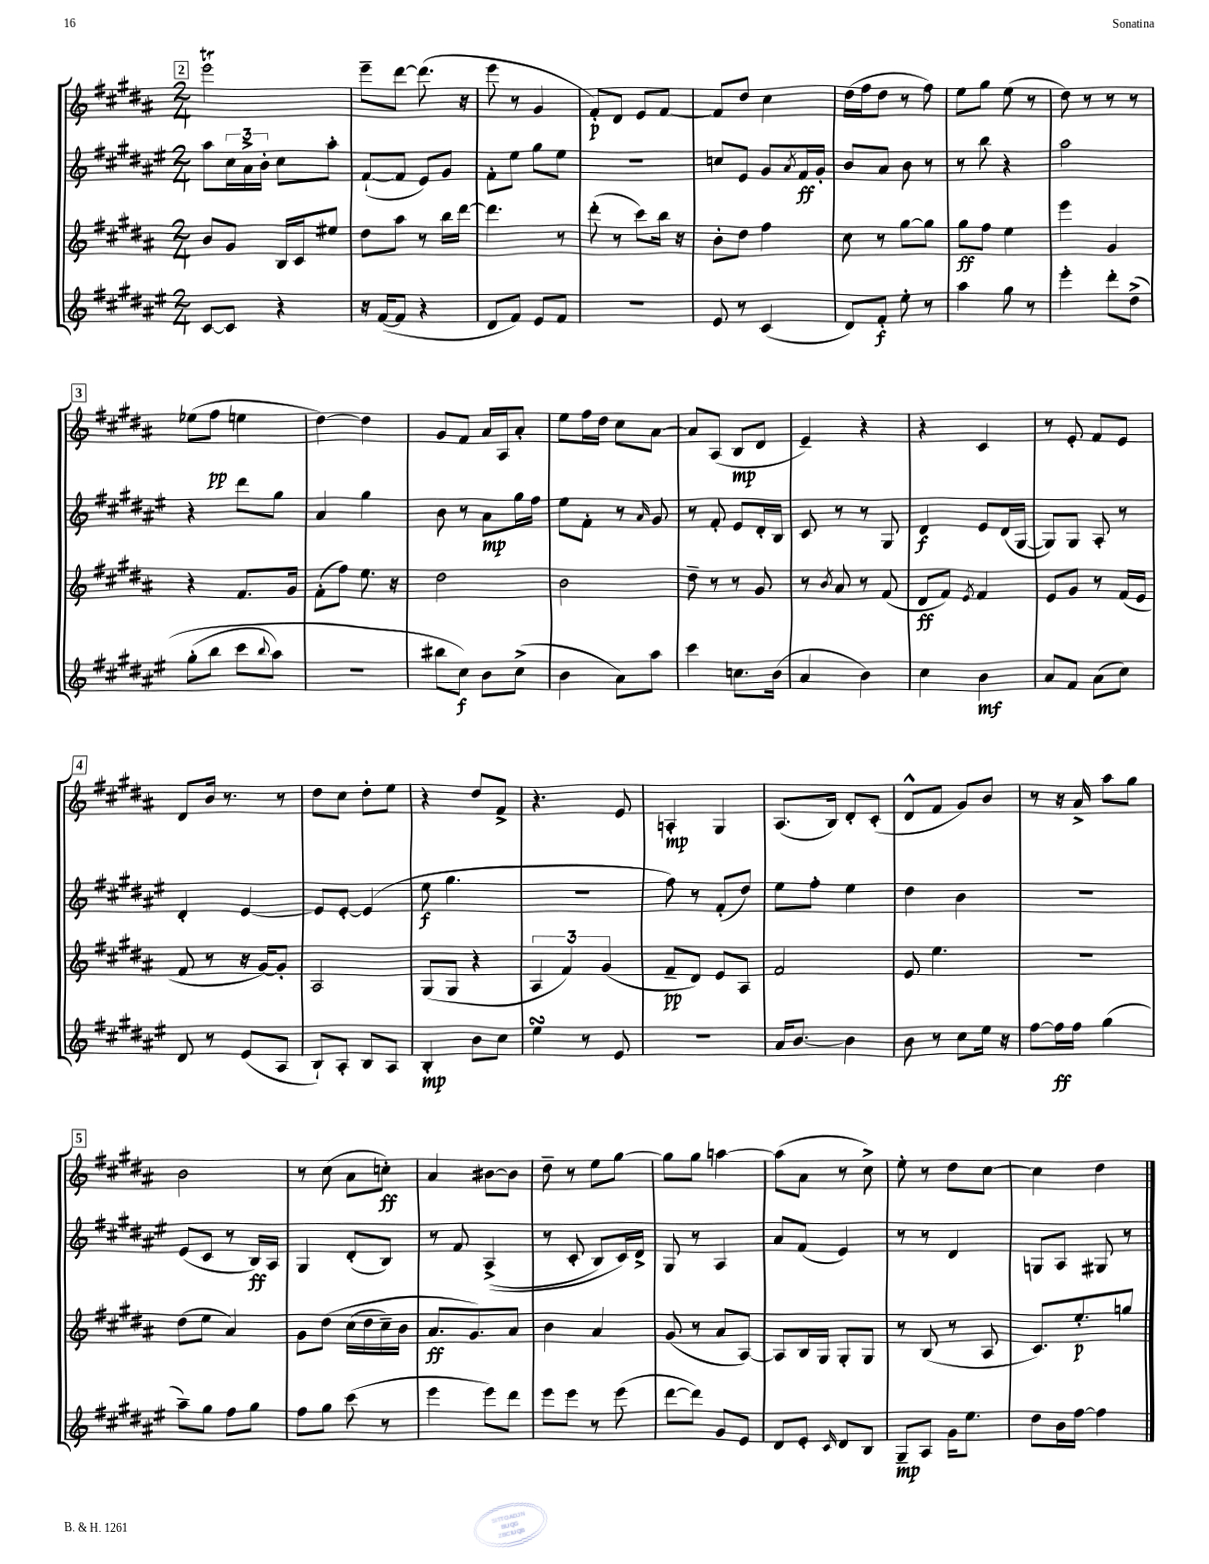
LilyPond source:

<<
\new StaffGroup <<
\new Staff = "s0" {
    \clef treble \key b \major \numericTimeSignature \time 2/4
    \mark \markup { \box "2" } e'''2\trill |
    e'''8-- dis'''8~ dis'''8.( r16 |
    e'''8 r8 gis'4 |
    fis'8-.\p) dis'8 e'8 fis'8~ |
    fis'8 dis''8 cis''4 |
    dis''16( fis''16 dis''8 r8 fis''8) |
    e''8 gis''8 e''8( r8 |
    dis''8) r8 r8 r8 |
    \mark \markup { \box "3" } ees''8( fis''8\pp e''4 |
    dis''4~) dis''4 |
    gis'8 fis'8 ais'16 ais16 ais'8-. |
    e''8 fis''16 dis''16 cis''8 ais'8~ |
    ais'8 ais8( b8\mp dis'8 |
    e'4--) r4 |
    r4 cis'4 |
    r8 e'8-. fis'8 e'8 |
    \mark \markup { \box "4" } dis'8 b'16 r8. r8 |
    dis''8 cis''8 dis''8-. e''8 |
    r4 dis''8 fis'8-> |
    r4. e'8 |
    a4-.\mp gis4 |
    ais8.( b16) dis'8-. cis'8-.( |
    dis'8-^ fis'8 gis'8) b'8 |
    r8 r16 ais'16-> ais''8 gis''8 |
    \mark \markup { \box "5" } b'2 |
    r8 cis''8( ais'8 c''8-.\ff) |
    ais'4 bis'8~ bis'8 |
    dis''8-- r8 e''8 gis''8~ |
    gis''8 gis''8 a''4~ |
    a''8( ais'8 r8 cis''8->) |
    e''8-. r8 dis''8 cis''8~ |
    cis''4 dis''4 \bar "|." |
}
\new Staff = "s1" {
    \clef treble \key fis \major \numericTimeSignature \time 2/4
    \mark \markup { \box "2" } ais''8 \tuplet 3/2 { cis''16 ais'16-> b'16-. } cis''8 ais''8-. |
    fis'8~-!( fis'8 eis'8) gis'8 |
    fis'8-. eis''8 gis''8 eis''8 |
    R2 |
    c''8 eis'8 gis'8 \acciaccatura { ais'8 } fis'16\ff gis'16-. |
    b'8 ais'8 b'8 r8 |
    r8 b''8 r4 |
    ais''2 |
    \mark \markup { \box "3" } r4 dis'''8 gis''8 |
    ais'4 gis''4 |
    b'8 r8 ais'8\mp gis''16 fis''16 |
    eis''8 fis'8-. r8 \grace { ais'16 } gis'8 |
    r8 fis'8-. eis'8 dis'16-. b16 |
    cis'8 r8 r8 gis8 |
    dis'4\f eis'8 dis'16( gis16~ |
    gis8) gis8 ais8-. r8 |
    \mark \markup { \box "4" } dis'4-. eis'4~ |
    eis'8 eis'8~-. eis'4( |
    eis''8\f gis''4. |
    r2 |
    fis''8) r8 fis'8-.( dis''8) |
    eis''8 fis''8-. eis''4 |
    dis''4 b'4 |
    R2 |
    \mark \markup { \box "5" } eis'8( cis'8 r8 b16\ff) ais16 |
    gis4 dis'8-.( b8) |
    r8 fis'8 ais4->(\( |
    r8 cis'8-. b8) cis'16\) dis'16-> |
    gis8 r8 ais4 |
    ais'8 fis'8( eis'4) |
    r8 r8 dis'4 |
    g8 ais8 gis8 r8 \bar "|." |
}
\new Staff = "s2" {
    \clef treble \key b \major \numericTimeSignature \time 2/4
    \mark \markup { \box "2" } b'8 gis'8 b16 cis'16 eis''8 |
    dis''8 ais''8 r8 b''16 dis'''16~ |
    dis'''4. r8 |
    dis'''8-.( r8 cis'''8) b''16 r16 |
    b'8-. dis''8 fis''4 |
    cis''8 r8 gis''8~ gis''8 |
    gis''8\ff fis''8 e''4 |
    e'''4 gis'4 |
    \mark \markup { \box "3" } r4 fis'8. gis'16 |
    fis'8-.( fis''8) e''8. r16 |
    dis''2 |
    b'2 |
    dis''8-- r8 r8 gis'8 |
    r8 \acciaccatura { b'8 } ais'8 r8 fis'8( |
    dis'8\ff fis'8) \acciaccatura { e'8 } fis'4 |
    e'8 gis'8 r8 fis'16( e'16 |
    \mark \markup { \box "4" } fis'8 r8 r16 gis'16~) gis'8-. |
    ais2 |
    gis8( gis8 r4 |
    \tuplet 3/2 { ais4 fis'4) gis'4( } |
    fis'8--\pp dis'8) e'8 ais8 |
    fis'2 |
    e'8 e''4. |
    r2 |
    \mark \markup { \box "5" } dis''8( e''8 ais'4) |
    gis'8 dis''8\( cis''16( dis''16 cis''16--) b'16 |
    ais'8.\ff gis'8.\) ais'8 |
    b'4 ais'4 |
    gis'8( r8 ais'8 ais8~) |
    ais8 b16 gis16 gis8-. gis8 |
    r8 b8( r8 ais8 |
    cis'8.) e''8.-.\p g''8 \bar "|." |
}
\new Staff = "s3" {
    \clef treble \key fis \major \numericTimeSignature \time 2/4
    \mark \markup { \box "2" } cis'8~ cis'8 r4 |
    r16 fis'16~( fis'8 r4 |
    dis'8 fis'8) eis'8 fis'8 |
    r2 |
    eis'8 r8 cis'4( |
    dis'8) fis'8-.\f eis''8-. r8 |
    ais''4 gis''8 r8 |
    eis'''4-. dis'''8-. dis''8->\( |
    \mark \markup { \box "3" } gis''8-.( b''8 cis'''8 \appoggiatura { b''8 } ais''8) |
    r2 |
    bis''8 cis''8\f\) b'8 cis''8->( |
    b'4 ais'8) ais''8 |
    cis'''4 c''8. b'16( |
    ais'4 b'4) |
    cis''4 b'4\mf |
    ais'8 fis'8 ais'8( cis''8) |
    \mark \markup { \box "4" } dis'8 r8 eis'8( ais8 |
    b8-!) ais8-. b8 ais8 |
    b4-.\mp b'8 cis''8 |
    eis''4\turn r8 eis'8 |
    r2 |
    ais'16 b'8.~ b'4 |
    b'8 r8 cis''8 eis''16 r16 |
    fis''8~ fis''16\ff fis''16 gis''4( |
    \mark \markup { \box "5" } ais''8--) gis''8 fis''8 gis''8 |
    fis''8 gis''8 cis'''8( r8 |
    eis'''4 eis'''8) dis'''8 |
    eis'''8 eis'''8 r8 eis'''8( |
    dis'''8~ dis'''8) gis'8 eis'8 |
    dis'8 eis'8-. \grace { cis'16 } dis'8 b8 |
    gis8--\mp ais8 gis'16 eis''8. |
    dis''8 b'16 fis''16~ fis''4 \bar "|." |
}
>>
>>
